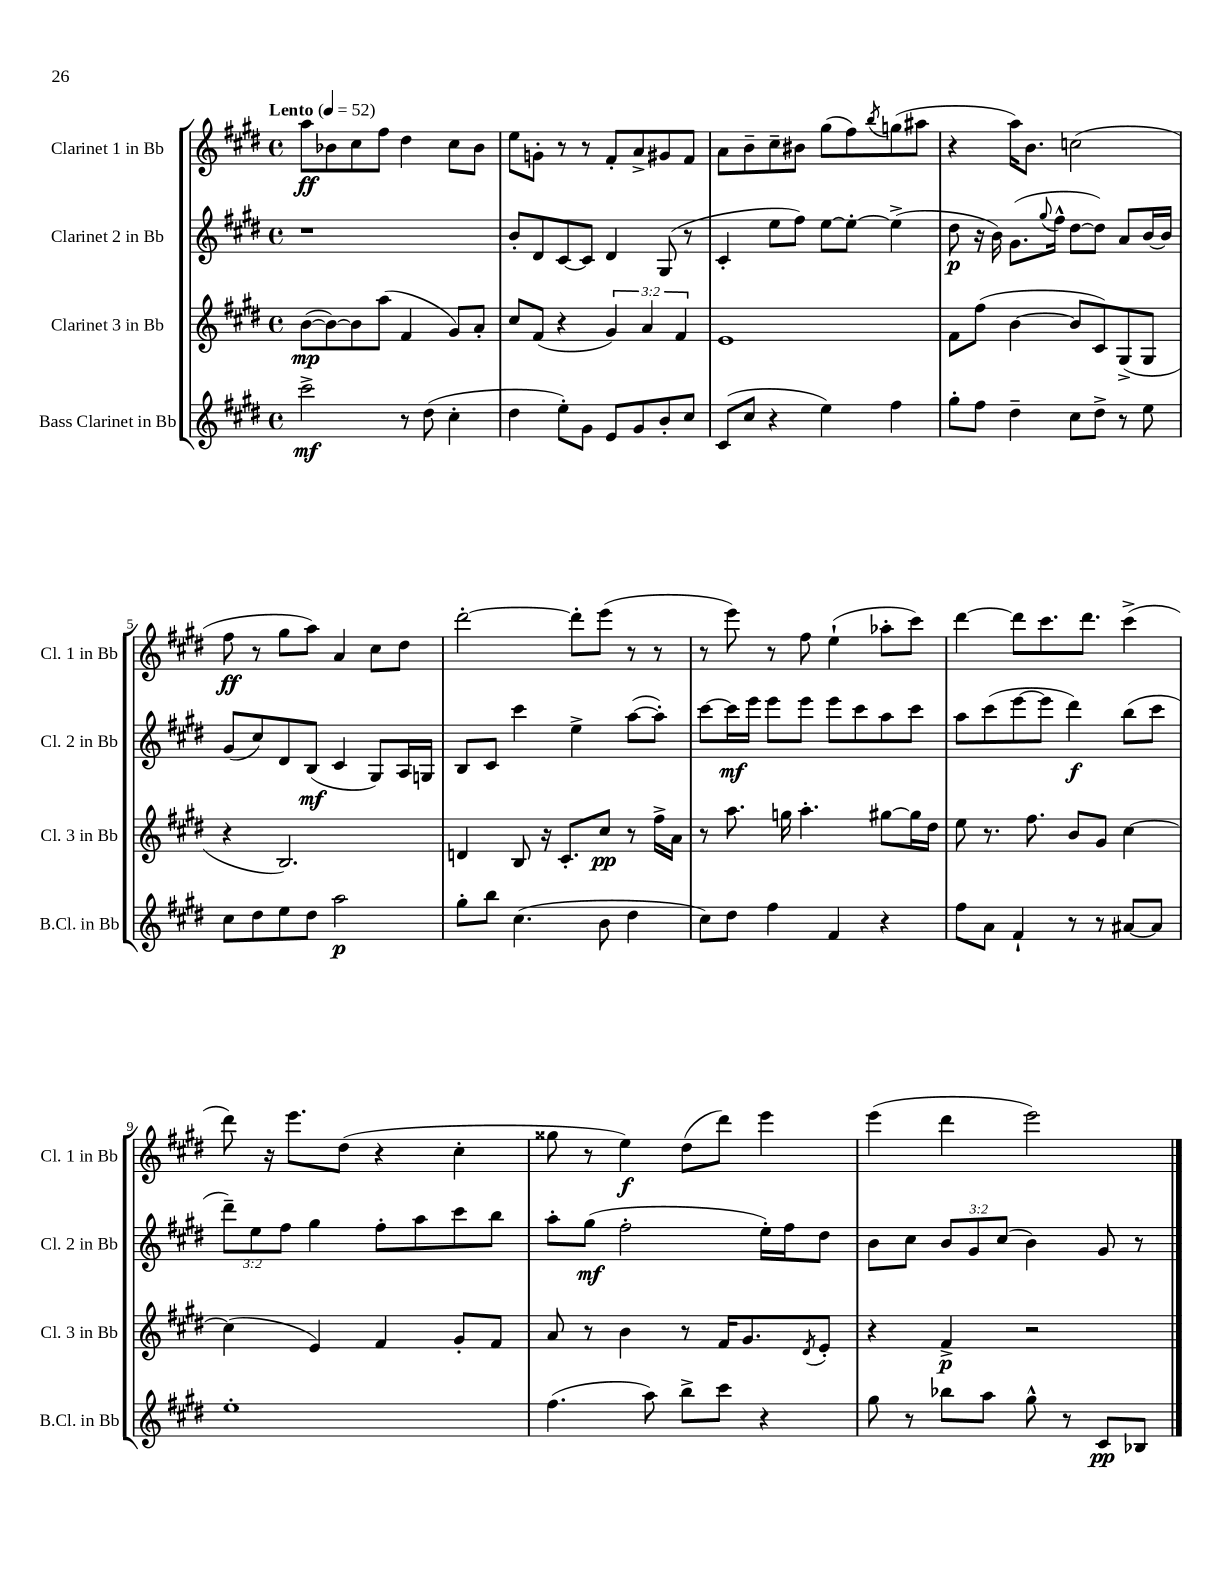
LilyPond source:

<<
\new StaffGroup <<
\new Staff = "s0" \with { instrumentName = "Clarinet 1 in Bb" shortInstrumentName = "Cl. 1 in Bb" } {
    \clef treble \key e \major \defaultTimeSignature \time 4/4 \tempo "Lento" 4 = 52
    a''8\ff bes'8 cis''8 fis''8 dis''4 cis''8 bes'8 |
    e''8 g'8-. r8 r8 fis'8-. a'8-> gis'8 fis'8 |
    a'8 b'8-- cis''8-- bis'8 gis''8( fis''8) \acciaccatura { b''8 } g''8( ais''8 |
    r4 a''16) b'8. c''2( |
    fis''8\ff r8 gis''8 a''8) a'4 cis''8 dis''8 |
    dis'''2~-. dis'''8-. e'''8( r8 r8 |
    r8 e'''8) r8 fis''8 e''4-!( aes''8-. cis'''8) |
    dis'''4~ dis'''8 cis'''8. dis'''8. cis'''4->( |
    dis'''8) r16 e'''8. dis''8( r4 cis''4-. |
    gisis''8 r8 e''4\f) dis''8( dis'''8) e'''4 |
    e'''4( dis'''4 e'''2) \bar "|." |
}
\new Staff = "s1" \with { instrumentName = "Clarinet 2 in Bb" shortInstrumentName = "Cl. 2 in Bb" } {
    \clef treble \key e \major \defaultTimeSignature \time 4/4 \override Staff.TupletNumber.text = #tuplet-number::calc-fraction-text
    r1 |
    b'8-. dis'8 cis'8~ cis'8 dis'4 gis8( r8 |
    cis'4-. e''8 fis''8) e''8~ e''8~-. e''4->( |
    dis''8\p r16 b'16) gis'8.( \appoggiatura { gis''8 } fis''16-^ dis''8~ dis''8) a'8 b'16~ b'16 |
    gis'8( cis''8) dis'8 b8\mf( cis'4 gis8) a16 g16 |
    b8 cis'8 cis'''4 e''4-> a''8~( a''8-.) |
    cis'''8~ cis'''16\mf e'''16 e'''8 e'''8 e'''8 cis'''8 a''8 cis'''8 |
    a''8 cis'''8( e'''8~ e'''8 dis'''4\f) b''8( cis'''8 |
    \tuplet 3/2 { dis'''8--) e''8 fis''8 } gis''4 fis''8-. a''8 cis'''8 b''8 |
    a''8-. gis''8\mf( fis''2-. e''16-.) fis''16 dis''8 |
    b'8 cis''8 \tuplet 3/2 { b'8 gis'8 cis''8( } b'4) gis'8 r8 \bar "|." |
}
\new Staff = "s2" \with { instrumentName = "Clarinet 3 in Bb" shortInstrumentName = "Cl. 3 in Bb" } {
    \clef treble \key e \major \defaultTimeSignature \time 4/4 \override Staff.TupletNumber.text = #tuplet-number::calc-fraction-text
    b'8~\mp( b'8~) b'8 a''8( fis'4 gis'8) a'8-. |
    cis''8 fis'8( r4 \tuplet 3/2 { gis'4) a'4 fis'4 } |
    e'1 |
    fis'8 fis''8( b'4~ b'8 cis'8) gis8->( gis8 |
    r4 b2.) |
    d'4 b8 r16 cis'8.-. cis''8\pp r8 fis''16-> a'16 |
    r8 a''8. g''16 a''4.-. gis''8~ gis''16 dis''16 |
    e''8 r8. fis''8. b'8 gis'8 cis''4~ |
    cis''4( e'4) fis'4 gis'8-. fis'8 |
    a'8 r8 b'4 r8 fis'16 gis'8. \acciaccatura { dis'8 } e'8-. |
    r4 fis'4->\p r2 \bar "|." |
}
\new Staff = "s3" \with { instrumentName = "Bass Clarinet in Bb" shortInstrumentName = "B.Cl. in Bb" } {
    \clef treble \key e \major \defaultTimeSignature \time 4/4
    cis'''2->\mf r8 dis''8( cis''4-. |
    dis''4 e''8-.) gis'8 e'8 gis'8 b'8-. cis''8 |
    cis'8( cis''8 r4 e''4) fis''4 |
    gis''8-. fis''8 dis''4-- cis''8 dis''8-> r8 e''8 |
    cis''8 dis''8 e''8 dis''8 a''2\p |
    gis''8-. b''8 cis''4.( b'8 dis''4 |
    cis''8) dis''8 fis''4 fis'4 r4 |
    fis''8 a'8 fis'4-! r8 r8 ais'8~ ais'8 |
    e''1-. |
    fis''4.( a''8) b''8-> cis'''8 r4 |
    gis''8 r8 bes''8 a''8 gis''8-^ r8 cis'8\pp bes8 \bar "|." |
}
>>
>>
